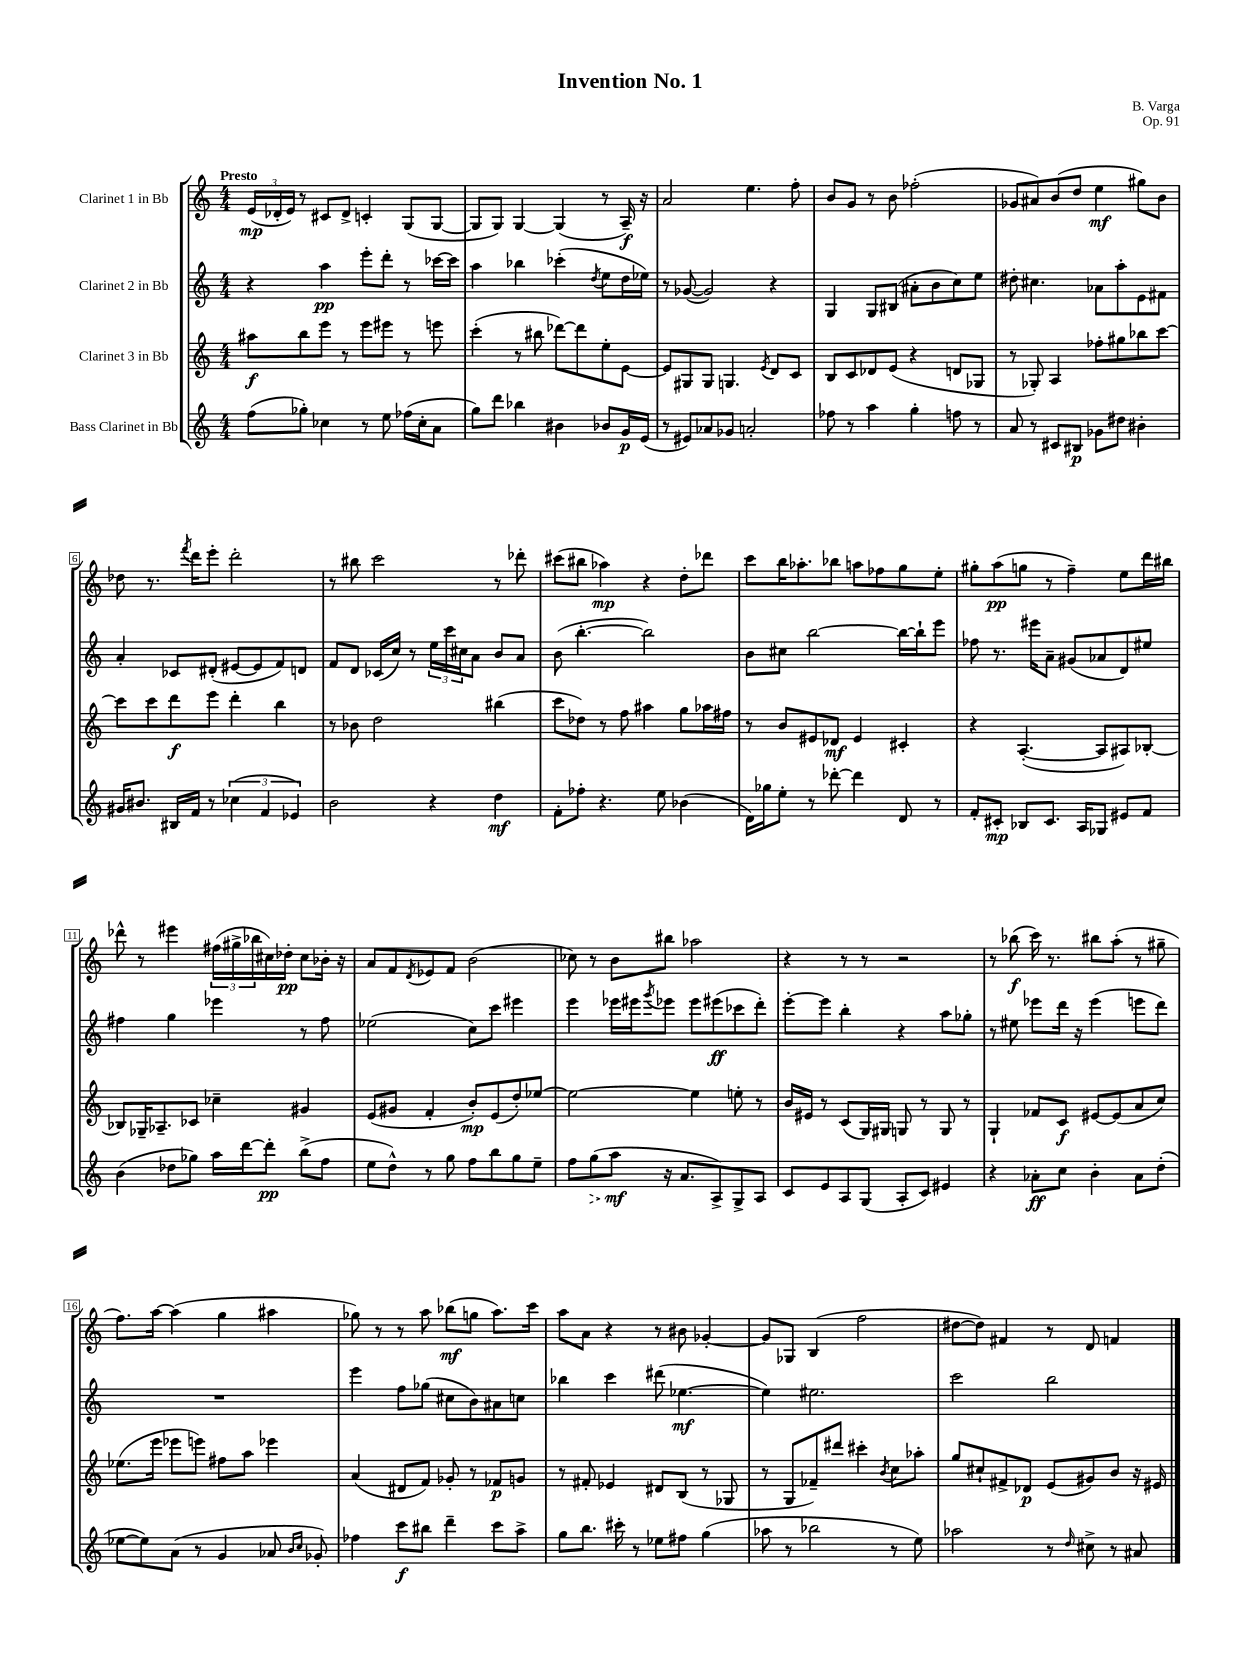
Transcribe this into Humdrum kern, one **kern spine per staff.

**kern	**kern	**kern	**kern
*staff4	*staff3	*staff2	*staff1
*clefG2	*clefG2	*clefG2	*clefG2
*k[]	*k[]	*k[]	*k[]
*M4/4	*M4/4	*M4/4	*M4/4
(8ff	8aa#	4r	(24e
.	.	.	24d-'
.	.	.	24e)
8gg-')	8bb	.	8r
4cc-	8eee	4aa	8c#
.	8r	.	8d-^
8r	8eee	8eee'	4c'
8ee	8eee#	8ddd'	.
(16ff-	8r	8r	(8G
16cc-'	.	.	.
8a	8eee	[16ccc-	[8G
.	.	16ccc-]	.
=	=	=	=
8gg)	(4ccc'	4aa	8G]
8ddd	.	.	8G)
4bb-	8r	4bb-	[4G
.	8bb#	.	.
4b#	[8ddd-)	(4ccc-'	(4G]
.	8ddd-]	.	.
.	.	8qdd	.
8b-	8ee'	8ee	8r
16g	[8e	16dd	16A~)
(16e	.	16ee-)	16r
=	=	=	=
8r	8e]	8r	2a
8e#)	8G#	([8g-	.
8a-	8G#	2g-])	.
8g-	4.G	.	.
2a'	.	.	4.ee
.	8qe	.	.
.	8d	4r	.
.	8c	.	8ff'
=	=	=	=
8ff-	8B	4G	8b
8r	8c	.	8g
4aa	8d-	8G	8r
.	(8e	(8B#	8b
4gg'	4r	8a#'	(2ff-'
.	.	8b	.
8ff	8d	8cc)	.
8r	8G-	8ee	.
=	=	=	=
8a	8r	8dd#'	8g-
8r	8G-')	4.cc#	8a#)
8c#	4A	.	(8b
8B#	.	.	8dd
8g-	8ff-'	8a-	4ee
8dd#	8gg#	8aa'	.
4b#'	8bb-	8e	8gg#)
.	[8ccc	8f#	8b
=	=	=	=
16g#	8ccc]	4a'	8dd-
8.b#	.	.	.
.	8ccc	.	8.r
16B#	8ddd	8c-	.
.	.	.	8qfff
16f	.	.	16ddd
8r	8eee	(8d#'	8eee'
(6cc-	4ddd'	[8e#	2ddd'
.	.	8e#]	.
6f	.	.	.
.	4bb	8f)	.
6e-)	.	.	.
.	.	8d	.
=	=	=	=
2b	8r	8f	8r
.	8b-	8d	8bb#
.	2dd	(16c-	2ccc
.	.	16cc)	.
.	.	8r	.
4r	.	24ee	.
.	.	24ccc	.
.	.	24cc#	.
.	.	8a	.
4dd	(4bb#	8b	8r
.	.	8a	8ddd-'
=	=	=	=
8f'	8ccc	(8b	(8ccc#
8ff-'	8dd-)	[4.bb'	8bb#
4.r	8r	.	4aa-)
.	8ff	.	.
.	4aa#	2bb])	4r
8ee	.	.	.
(4b-	8gg	.	8dd'
.	16aa-	.	8ddd-
.	16ff#	.	.
=	=	=	=
16d)	8r	8b	8ccc
16gg-	.	.	.
8ee'	8b	8cc#	16bb
.	.	.	8.aa-'
8r	8e#	[2bb	.
[8ddd-'	8d-	.	8bb-
4ddd-]	4e#	.	8aa
.	.	.	8ff-
8d	4c#'	16bb_	8gg
.	.	16bb`]	.
8r	.	8eee	8ee'
=	=	=	=
8f'	4r	8ff-	8gg#'
8c#'	.	8.r	(8aa
8B-	([4.A'	.	8gg
.	.	16eee#	.
8.c#	.	8a~	8r
.	.	(8g#	4ff~)
16A	.	.	.
8G-	8A]	8a-	.
8e#	8A#)	8d)	8ee
8f	[8B-'	8ee#	16ddd
.	.	.	16bb#
=	=	=	=
(4b	8B-]	4ff#	8ddd-^^
.	16G-~	.	8r
.	8.A-~	.	.
8dd-	.	4gg	4eee#
8gg-)	8c-	.	.
16aa	4cc-~	4eee-	(24ff#
.	.	.	24gg#^
[16ddd	.	.	.
.	.	.	24bb-
8ddd']	.	.	16cc#)
.	.	.	16dd-'
(8bb^	4g#	8r	8cc#
8ff	.	8ff#	16b-'
.	.	.	16r
=	=	=	=
8ee	(8e	(2ee-	8a
8dd^^)	8g#	.	8f
.	.	.	8qd
8r	4f'	.	8e-
8gg	.	.	8f
8ff	8b')	8cc)	(2b
8bb	(8e	8ccc	.
8gg	8dd')	4eee#	.
8ee~	[8ee-	.	.
=	=	=	=
8ff	2ee-_	4eee	8cc-)
(8gg	.	.	8r
8aa	.	16eee-	8b
.	.	16eee#	.
.	.	8qggg	.
16r	.	8eee-	8bb#
8.a	.	.	.
.	4ee-]	8eee-	2aa-
8A^)	.	(8eee#	.
8G^	8ee'	8ccc-	.
8A	8r	8ddd')	.
=	=	=	=
8c	16b	[8eee'	4r
.	16e#	.	.
8e	8r	8eee]	.
8A	(8c	4bb'	8r
(8G	16G)	.	8r
.	16G#	.	.
8A'	8G	4r	2r
8c)	8r	.	.
4e#	8G	8aa	.
.	8r	8gg-'	.
=	=	=	=
4r	4G`	8r	8r
.	.	8ee#	(8bb-
8a-'	8f-	8eee-	16ccc)
.	.	.	8.r
8cc	8c	16ddd	.
.	.	16r	.
4b'	[8e#	(4eee-	8bb#
.	(8e#]	.	(8aa'
8a-	8a	8eee	8r
(8dd'	8cc)	8ddd)	8gg#~
=	=	=	=
[8ee-	(8.ee-	1r	8.ff)
8ee-])	.	.	.
.	16eee	.	[16aa
(8a	8eee-	.	(4aa]
8r	8eee)	.	.
4g	8ff#	.	4gg
.	8aa	.	.
8a-	4eee-	.	4aa#
16qqb	.	.	.
16qqcc	.	.	.
8g-')	.	.	.
=	=	=	=
4ff-	(4a	4eee	8gg-)
.	.	.	8r
8ccc	8d#	8ff	8r
8bb#	8f)	(8gg-	8aa
4ddd~	8g-'	8cc#	(8bb-
.	8r	8b)	8gg
8ccc	8f-	8a#	8.aa)
8aa^	8g	8cc	.
.	.	.	16ccc
=	=	=	=
8gg	8r	4bb-	8aa
8.bb	8f#'	.	8a
.	4e-	4ccc	4r
16ccc#'	.	.	.
8r	.	.	.
8ee-	8d#	(8ddd#	8r
8ff#	(8B	[4.ee-	8b#
(4gg	8r	.	[4g-'
.	8G-	.	.
=	=	=	=
8aa-	8r	4ee-])	8g-]
8r	8G	.	8G-
2bb-	8f-~)	2.ee#	(4B
.	8ddd#	.	.
.	4ccc#'	.	2ff
.	8qb	.	.
8r	8cc	.	.
8ee)	8aa-'	.	.
=	=	=	=
2aa-	8gg	2ccc	[8dd#
.	8cc#`	.	8dd#])
.	8f#^	.	4f#
.	8d-	.	.
8r	(8e	2bb	8r
16qqdd	.	.	.
8cc#^	8g#)	.	8d
8r	8b	.	4f
8a#	16r	.	.
.	16e#	.	.
==	==	==	==
*-	*-	*-	*-
